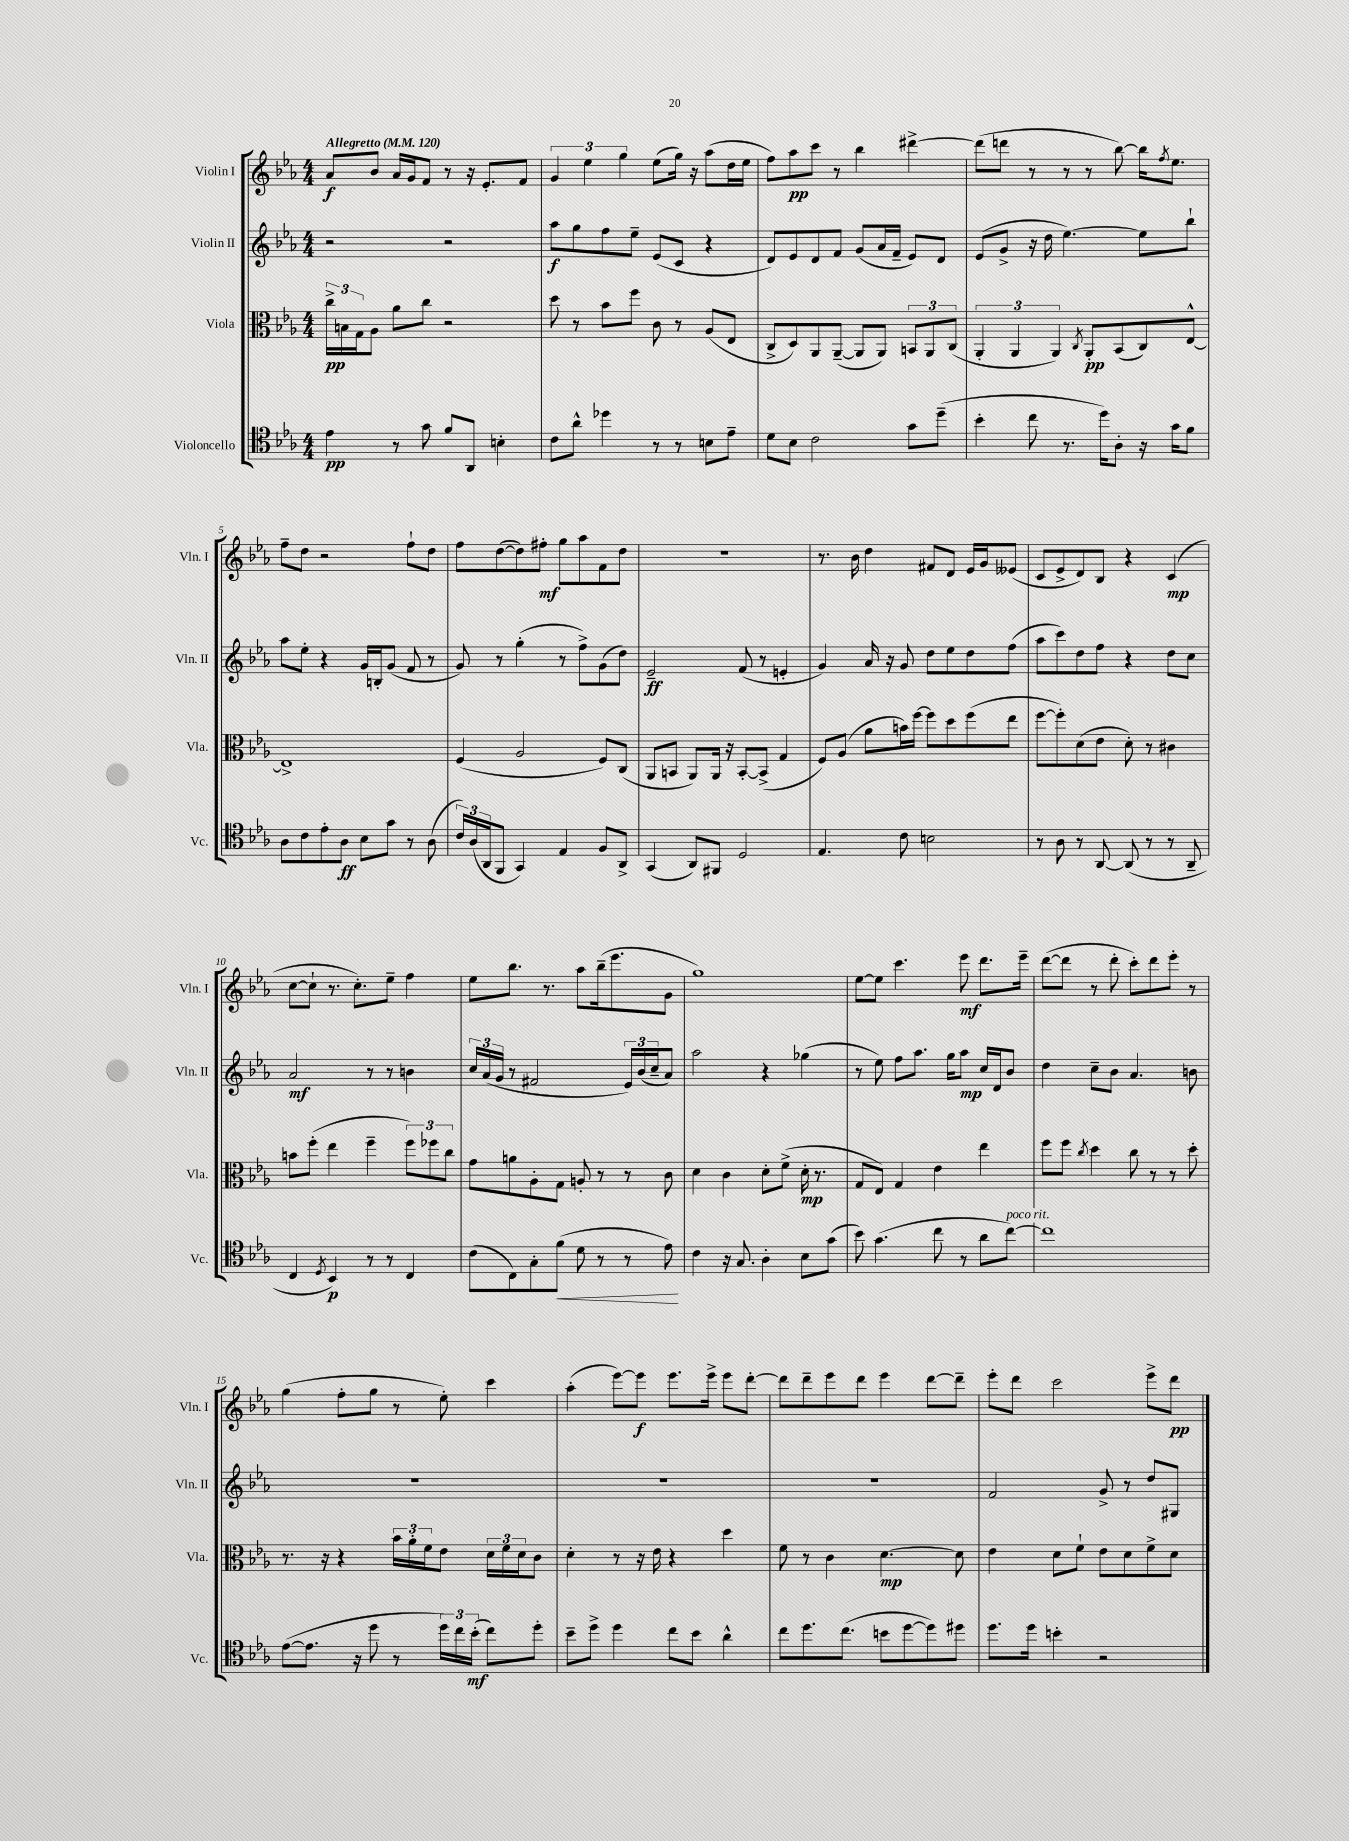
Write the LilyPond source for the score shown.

<<
\new StaffGroup <<
\new Staff = "s0" \with { instrumentName = "Violin I" shortInstrumentName = "Vln. I" } {
    \clef treble \key ees \major \numericTimeSignature \time 4/4 \tempo "Allegretto" 4 = 120
    aes'8\f bes'8 aes'16 g'16 f'8 r8 r16 ees'8.-. f'8 |
    \tuplet 3/2 { g'4 ees''4 g''4 } ees''8( g''16) r16 aes''8( d''16 ees''16 |
    f''8) aes''8\pp c'''8 r8 bes''4 dis'''4~-> |
    dis'''8( d'''8 r8 r8 r8 bes''8~) bes''16 \acciaccatura { f''8 } ees''8. |
    f''8-- d''8 r2 f''8-! d''8 |
    f''8 d''8~( d''8) fis''8-.\mf g''8 aes''8 f'8 d''8 |
    r1 |
    r8. bes'16 d''4 fis'8 d'8 ees'16 g'16 eeses'8( |
    c'8 ees'8-> d'8) bes8 r4 c'4\mp( |
    c''8~ c''8-! r8. c''8.-.) ees''8-- f''4 |
    ees''8 bes''8. r8. aes''8 bes''16--( ees'''8. g'8 |
    g''1) |
    ees''8~ ees''8 c'''4. ees'''8\mf d'''8. ees'''16-- |
    d'''8~( d'''8 r8 d'''8-. c'''8-.) d'''8 ees'''8-. r8 |
    g''4( f''8-. g''8 r8 ees''8-.) c'''4 |
    aes''4-.( ees'''8~) ees'''8\f ees'''8. ees'''16-> ees'''8 d'''8~-. |
    d'''8 d'''8-- ees'''8 d'''8 ees'''4 d'''8~ d'''8-- |
    ees'''8-. d'''8 c'''2 ees'''8-> d'''8\pp \bar "|." |
}
\new Staff = "s1" \with { instrumentName = "Violin II" shortInstrumentName = "Vln. II" } {
    \clef treble \key ees \major \numericTimeSignature \time 4/4
    r2 r2 |
    aes''8\f g''8 f''8 ees''8-- ees'8( c'8 r4 |
    d'8) ees'8 d'8 f'8 g'8( aes'16 f'16-- ees'8) d'8 |
    ees'8( g'8-> r16 d''16 ees''4.~) ees''8 bes''8-! |
    aes''8 ees''8-. r4 g'16 b16-. g'8( f'8 r8 |
    g'8) r8 g''4-.( r8 f''8->) g'8( d''8) |
    ees'2--\ff f'8( r8 e'4-. |
    g'4) aes'16 r16 g'8 d''8 ees''8 d''8 f''8( |
    aes''8 c'''8) d''8 f''8 r4 d''8 c''8 |
    aes'2\mf r8 r8 b'4 |
    \tuplet 3/2 { c''16 aes'16( g'16 } r8 fis'2 \tuplet 3/2 { ees'16) bes'16( c''16-- } aes'8) |
    aes''2 r4 ges''4( |
    r8 ees''8) f''8 aes''8. g''16 aes''8\mp c''16 d'16 bes'8 |
    d''4 c''8-- bes'8 aes'4. b'8 |
    R1 |
    R1 |
    R1 |
    f'2 g'8-> r8 d''8 gis8 \bar "|." |
}
\new Staff = "s2" \with { instrumentName = "Viola" shortInstrumentName = "Vla." } {
    \clef alto \key ees \major \numericTimeSignature \time 4/4
    \tuplet 3/2 { c''16->\pp b16 g16 } aes8 aes'8 c''8 r2 |
    d''8 r8 bes'8 f''8 c'8 r8 aes8( ees8 |
    c8-> d8) aes,8 aes,8~--( aes,8 aes,8) \tuplet 3/2 { b,8 aes,8 c8( } |
    \tuplet 3/2 { aes,4-. aes,4 aes,4) } \acciaccatura { c8 } aes,8-.\pp bes,8( c8) ees8~-^ |
    ees1-> |
    f4( aes2 f8) c8( |
    aes,8 b,8 aes,8) aes,16 r16 b,8~-. b,8->( g4 |
    f8) aes8( aes'8 b'16) f''16~ f''8 d''8 f''8( ees''8 |
    f''8~ f''8-.) d'8( ees'8 d'8-.) r8 cis'4 |
    b'8 f''8-.( ees''4 f''4-- \tuplet 3/2 { f''8) fes''8 c''8 } |
    g'8 a'8 aes8-. g8 a8-. r8 r8 c'8 |
    d'4 c'4 d'8-. f'8->( d'16-.\mp r8. |
    g8 ees8) g4 ees'4 ees''4 |
    f''8 f''8 \acciaccatura { c''8 } d''4 c''8 r8 r8 d''8-. |
    r8. r16 r4 \tuplet 3/2 { bes'16 aes'16-. f'16 } ees'8 \tuplet 3/2 { d'16 f'16 d'16 } c'8 |
    d'4-. r8 r16 ees'16 r4 d''4 |
    f'8 r8 c'4 d'4.~\mp d'8 |
    ees'4 d'8 f'8-! ees'8 d'8 f'8-> d'8 \bar "|." |
}
\new Staff = "s3" \with { instrumentName = "Violoncello" shortInstrumentName = "Vc." } {
    \clef tenor \key ees \major \numericTimeSignature \time 4/4
    ees'4\pp r8 g'8 f'8 aes,8 b4-. |
    c'8 aes'8-^ des''4 r8 r8 b8 ees'8-- |
    d'8 bes8 c'2 g'8 d''8--( |
    bes'4-. c''8 r8. d''16) aes8-. r16 g'16 f'8 |
    aes8 c'8 ees'8-. aes8\ff bes8 g'8 r8 aes8( |
    \tuplet 3/2 { c'16) aes16( aes,16 } f,8 g,4) ees4 f8 aes,8-> |
    g,4( aes,8) fis,8 d2 |
    ees4. c'8 b2 |
    r8 aes8 r8 aes,8~ aes,8( r8 r8 aes,8-- |
    c4 \acciaccatura { d8 } bes,4\p) r8 r8 c4 |
    c'8( c8) g8-. f'8\<( d'8 r8 r8 ees'8\!) |
    c'4 r16 g8. aes4-. bes8 g'8( |
    bes'8) g'4.( c''8 r8 aes'8 c''8~^\markup { \italic "poco rit." }) |
    c''1 |
    ees'8~( ees'8. r16 d''8 r8 \tuplet 3/2 { d''16) c''16 bes'16-.\mf( } c''8) d''8-. |
    bes'8-- d''8-> d''4 c''8 bes'8 aes'4-^ |
    c''8 d''8. c''8.( b'8 d''8~ d''8) dis''8 |
    d''8. d''16 b'4-. r2 \bar "|." |
}
>>
>>
